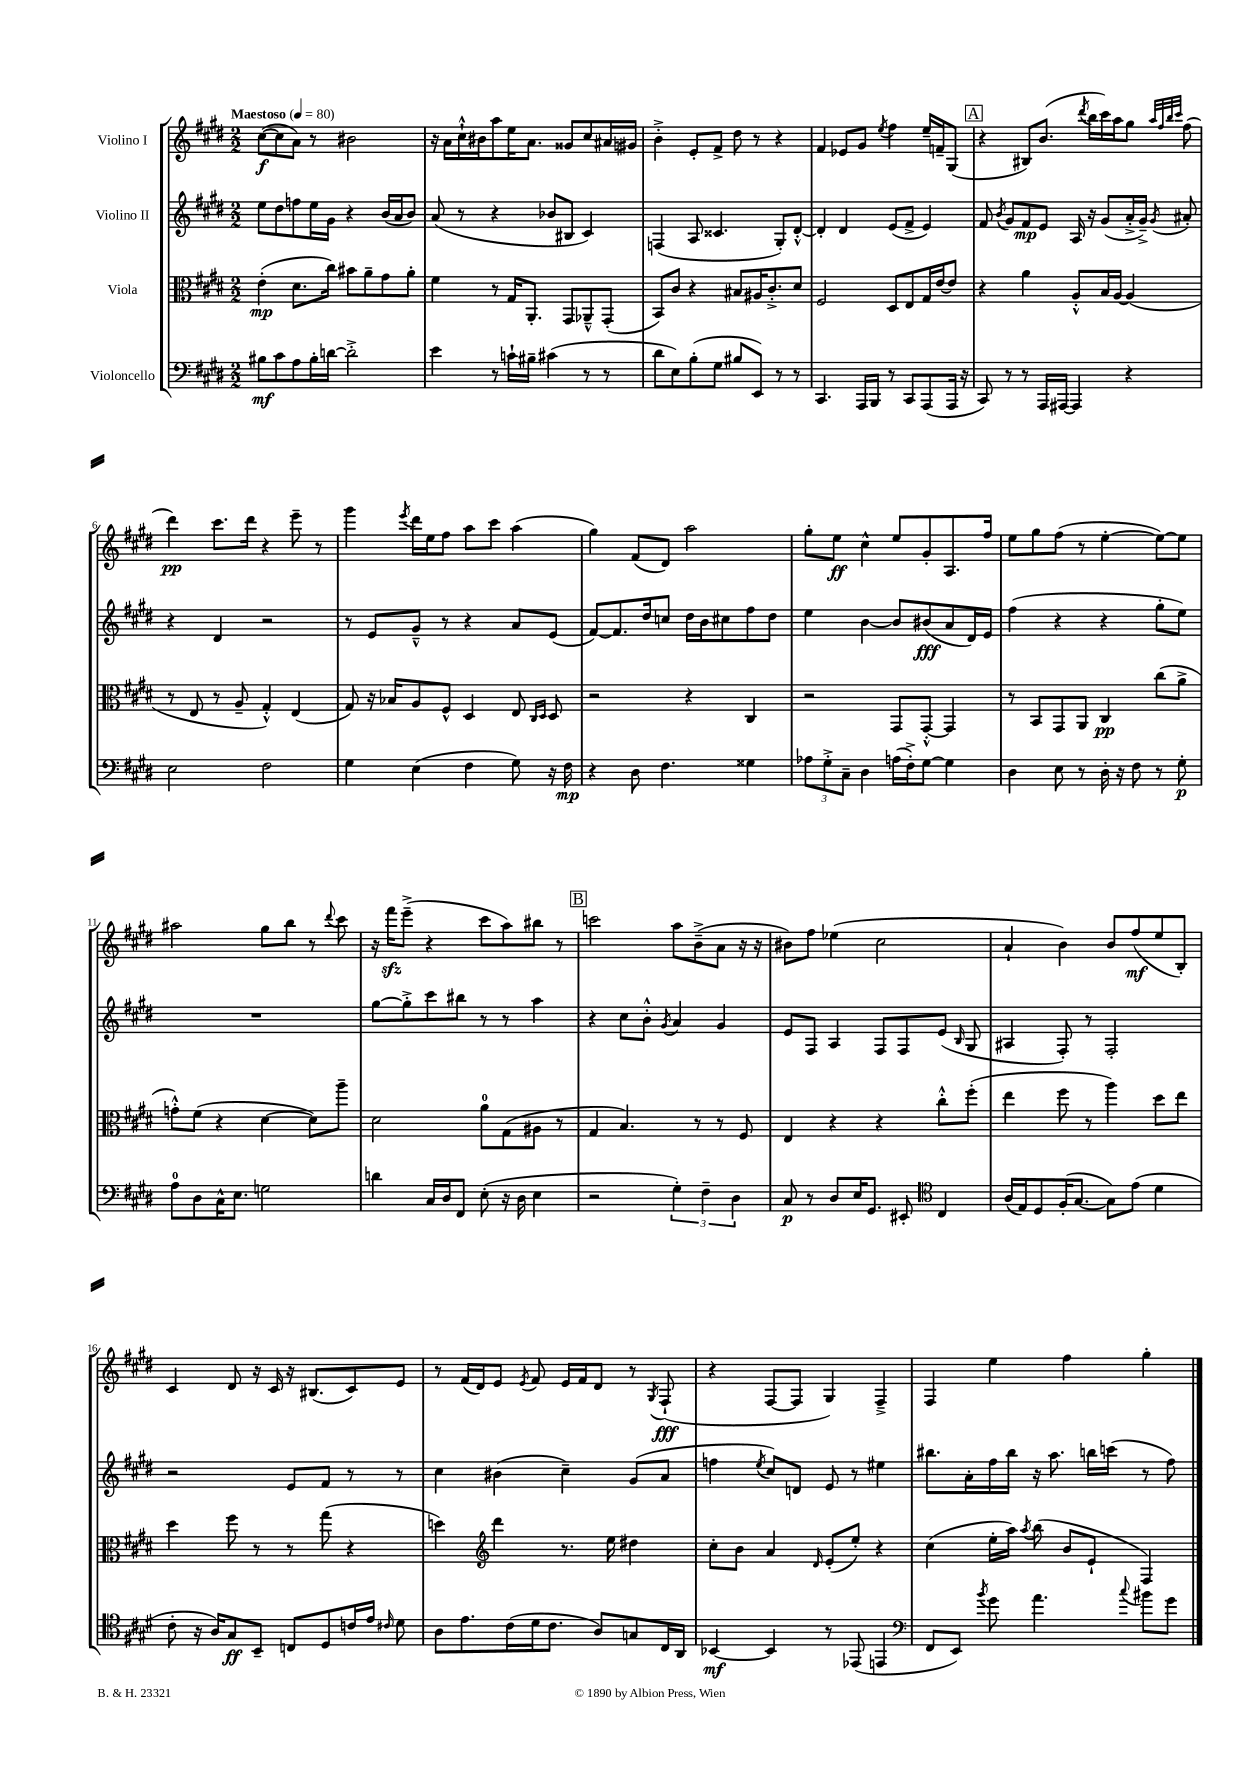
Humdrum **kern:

**kern	**dynam	**kern	**dynam	**kern	**dynam	**kern	**dynam
*part4	*part4	*part3	*part3	*part2	*part2	*part1	*part1
*staff4	*staff4	*staff3	*staff3	*staff2	*staff2	*staff1	*staff1
*I"Violoncello	*	*I"Viola	*	*I"Violino II	*	*I"Violino I	*
*clefF4	*	*clefC3	*	*clefG2	*	*clefG2	*
*k[f#c#g#d#]	*	*k[f#c#g#d#]	*	*k[f#c#g#d#]	*	*k[f#c#g#d#]	*
*M2/2	*	*M2/2	*	*M2/2	*	*M2/2	*
*MM80	*	*MM80	*	*MM80	*	*MM80	*
=1	=1	=1	=1	=1	=1	=1	=1
!	!	!	!	!	!	!LO:TX:a:B:t=Maestoso	!
8B#X\L	mf	(4e'\	mp	8ee\L	.	([8cc#\L	f
8c#\	.	.	.	8dd#\	.	8cc#\]	.
8A\	.	8.d#\L	.	8ffn\	.	8a\J)	.
16B#'\L	.	.	.	16ee\L	.	8r	.
[16dn\JJ	.	16cc#\Jk)	.	16g#\JJ	.	.	.
2d'^\]	.	8b#X\L	.	4r	.	2b#X\	.
.	.	8a~\	.	.	.	.	.
.	.	8g#\	.	(16b/LL	.	.	.
.	.	.	.	16a/J	.	.	.
.	.	8a'\J	.	8b/J)	.	.	.
=2	=2	=2	=2	=2	=2	=2	=2
4e\	.	4f#\	.	(8a/	.	16r	.
.	.	.	.	.	.	16a\LL	.
.	.	.	.	8r	.	16cc#`^^\	.
.	.	.	.	.	.	16b#X\J	.
8r	.	8r	.	4r	.	8aa\	.
16cn`\LL	.	16G#/KL	.	.	.	16ee\K	.
16B#X~\JJ	.	8.AA'/J	.	.	.	8.a\J	.
(4c#X\	.	.	.	8b-X/L	.	.	.
.	.	8GG#/L	.	8B#X/J	.	8g##X/L	.
8r	.	8AA-X~^^/	.	4c#/)	.	8cc#/	.
8r	.	(8GG#'/J	.	.	.	16a#X/L	.
.	.	.	.	.	.	16g#X/JJ	.
=3	=3	=3	=3	=3	=3	=3	=3
8d#\L	.	8BB/L)	.	(4Fn/	.	4b'^\	.
8E\)	.	8c#/J	.	.	.	.	.
(8B'\	.	4r	.	8A/	.	8e'/L	.
8G#\J	.	.	.	4.c##X/	.	8f#^/J	.
8B#X/L	.	8B#X/L	.	.	.	8dd#\	.
8EE/J)	.	16A#X/K	.	.	.	8r	.
.	.	8.c#'^/	.	.	.	.	.
8r	.	.	.	8G#'/L)	.	4r	.
8r	.	8d#/J	.	[8d#'^^/J	.	.	.
=4	=4	=4	=4	=4	=4	=4	=4
4.CC#/	.	2F#/	.	4d#'/]	.	4f#/	.
.	.	.	.	4d#/	.	8e-X/L	.
16AAA/LL	.	.	.	.	.	8g#/J	.
16BBB/JJ	.	.	.	.	.	.	.
.	.	.	.	.	.	8qee/	.
8r	.	8D#/L	.	(8e/L	.	4ff#\	.
8CC#/L	.	8E/	.	8f#^/J	.	.	.
(8AAA/	.	16G#/L	.	4e/)	.	16ee~/LL	.
.	.	[16e/J	.	.	.	16fn~/J	.
16AAA/Jk	.	8e/J]	.	.	.	(8G#/J	.
16r	.	.	.	.	.	.	.
!!LO:REH:place=s1:t=A
=5	=5	=5	=5	=5	=5	=5	=5
8CC#/)	.	4r	.	8f#/	.	4r	.
.	.	.	.	8qb/	.	.	.
8r	.	.	.	8g#/L	.	.	.
8r	.	4a\	.	8f#/	mp	8B#X/L)	.
16AAA/LL	.	.	.	8e/J	.	(8.b/J	.
[16AAA#X/JJ	.	.	.	.	.	.	.
4AAA#/]	.	8A'^^/L	.	16A/	.	.	.
.	.	.	.	.	.	8qddd#/	.
.	.	.	.	16r	.	16bb\LL	.
.	.	16B/L	.	(8g#/L	.	16ccc#\)	.
.	.	[16A/JJ	.	.	.	16aa\J	.
4r	.	(4A/]	.	16a'^/L	.	8gg#\J	.
.	.	.	.	16g#~^/JJ)	.	.	.
.	.	.	.	.	.	32qqaa/LLL	.
.	.	.	.	.	.	32qqff#/	.
.	.	.	.	.	.	32qqbb/	.
.	.	.	.	8qg#/	.	32qqccc#/JJJ	.
.	.	.	.	8a#X'/	.	(8ff#\	.
!!LO:LB:g=z
=6	=6	=6	=6	=6	=6	=6	=6
2E\	.	8r	.	4r	.	4ddd#\)	pp
.	.	8E/	.	.	.	.	.
.	.	8r	.	4d#/	.	8.ccc#\L	.
.	.	8A~/	.	.	.	.	.
.	.	.	.	.	.	16ddd#\Jk	.
2F#\	.	4G#'^^/)	.	2r	.	4r	.
.	.	(4E/	.	.	.	8eee~\	.
.	.	.	.	.	.	8r	.
=7	=7	=7	=7	=7	=7	=7	=7
4G#\	.	8G#/)	.	8r	.	4ggg#\	.
.	.	16r	.	8e/L	.	.	.
.	.	16B-X/KL	.	.	.	.	.
.	.	.	.	.	.	8qeee/	.
(4E\	.	8A/	.	8g#~^^/J	.	16ddd#\LL	.
.	.	.	.	.	.	16ee\J	.
.	.	8F#^^/J	.	8r	.	8ff#\J	.
4F#\	.	4D#/	.	4r	.	8aa\L	.
.	.	.	.	.	.	8ccc#\J	.
8G#\)	.	8E/	.	8a/L	.	(4aa\	.
.	.	16qqC#/LL	.	.	.	.	.
.	.	16qqD#/JJ	.	.	.	.	.
16r	.	8D#/	.	(8e/J	.	.	.
16F#\	mp	.	.	.	.	.	.
=8	=8	=8	=8	=8	=8	=8	=8
4r	.	2r	.	[8f#/L)	.	4gg#\)	.
.	.	.	.	8.f#/]	.	.	.
8D#\	.	.	.	.	.	(8f#/L	.
.	.	.	.	16dd#/k	.	.	.
4.F#\	.	.	.	8ccn/J	.	8d#/J)	.
.	.	4r	.	16dd#\LL	.	2aa\	.
.	.	.	.	16b\J	.	.	.
.	.	.	.	8cc#X\	.	.	.
4G##X\	.	4C#/	.	8ff#\	.	.	.
.	.	.	.	8dd#\J	.	.	.
=9	=9	=9	=9	=9	=9	=9	=9
12A-X\L	.	2r	.	4ee\	.	8gg#'\L	.
12G#'^\	.	.	.	.	.	.	.
.	.	.	.	.	.	8ee\J	ff
12C#~\J	.	.	.	.	.	.	.
4D#\	.	.	.	[4b\	.	4cc#^^\	.
(16An\LL	.	8GG#/L	.	8b/L]	.	8ee/L	.
16F#'^\J)	.	.	.	.	.	.	.
[8G#\J	.	[8GG#'^^/J	.	(8b#X/	fff	8g#'/	.
4G#\]	.	4GG#/]	.	8a/	.	8.A/	.
.	.	.	.	16d#/L)	.	.	.
.	.	.	.	16e/JJ	.	16ff#/Jk	.
=10	=10	=10	=10	=10	=10	=10	=10
4D#\	.	8r	.	(4ff#\	.	8ee\L	.
.	.	8BB/L	.	.	.	8gg#\	.
8E\	.	8GG#/	.	4r	.	(8ff#\J	.
8r	.	8AA/J	.	.	.	8r	.
16D#'\	.	4C#/	pp	4r	.	[4ee'\	.
16r	.	.	.	.	.	.	.
8F#\	.	.	.	.	.	.	.
8r	.	(8cc#\L	.	8gg#'\L	.	8ee\L_)	.
8G#'\	p	8a^\J	.	8ee\J)	.	8ee\J]	.
!!LO:LB:g=z
=11	=11	=11	=11	=11	=11	=11	=11
8A\L	.	8gn'^^\L)	.	1r	.	2aa#X\	.
8D#\	.	(8f#\J	.	.	.	.	.
16C#^^\K	.	4r	.	.	.	.	.
8.E\J	.	.	.	.	.	.	.
2Gn\	.	[4d#\	.	.	.	8gg#\L	.
.	.	.	.	.	.	8bb\J	.
.	.	8d#\L])	.	.	.	8r	.
.	.	.	.	.	.	8qqddd#/	.
.	.	8aa~\J	.	.	.	8ccc#\	.
=12	=12	=12	=12	=12	=12	=12	=12
4dn\	.	2d#\	.	[8gg#\L	.	16r	.
.	.	.	.	.	.	16fff#zz\KL	.
.	.	.	.	8gg#'^\]	.	(8eee~^\J	.
16C#/LL	.	.	.	8ccc#\	.	4r	.
16D#/J	.	.	.	.	.	.	.
8FF#/J	.	.	.	8bb#X\J	.	.	.
(8E'\	.	8a\L	.	8r	.	8ccc#\L	.
16r	.	(8G#\	.	8r	.	8aa\)	.
16D#\	.	.	.	.	.	.	.
4E\	.	8A#X\J	.	4aa\	.	8bb#X\J	.
.	.	8r	.	.	.	8r	.
!!LO:REH:place=s1:t=B
=13	=13	=13	=13	=13	=13	=13	=13
2r	.	4G#/	.	4r	.	2cccn\	.
.	.	4.B/)	.	8cc#\L	.	.	.
.	.	.	.	8b'^^\J	.	.	.
.	.	.	.	8qg#/	.	.	.
6G#'\)	.	.	.	4a/	.	8aa\L	.
.	.	8r	.	.	.	(8b~^\	.
6F#~\	.	.	.	.	.	.	.
.	.	8r	.	4g#/	.	8a\J	.
6D#\	.	.	.	.	.	.	.
.	.	8F#/	.	.	.	16r	.
.	.	.	.	.	.	16r	.
=14	=14	=14	=14	=14	=14	=14	=14
8C#/	p	4E/	.	8e/L	.	8b#X\L)	.
8r	.	.	.	8F#/J	.	8ff#\J	.
8D#/L	.	4r	.	4A/	.	(4ee-X\	.
16E/K	.	.	.	.	.	.	.
8.GG#/J	.	.	.	.	.	.	.
.	.	4r	.	8F#/L	.	2cc#\	.
8EE#X'/	.	.	.	8F#/	.	.	.
*clefC4	*	*	*	*	*	*	*
4C#/	.	8cc#'^^\L	.	(8e/J	.	.	.
.	.	.	.	16qqB/	.	.	.
.	.	(8ff#'\J	.	8G#/	.	.	.
=15	=15	=15	=15	=15	=15	=15	=15
(16A/LL	.	4ee\	.	4A#X/	.	4a`/	.
16E/J)	.	.	.	.	.	.	.
8D#/	.	.	.	.	.	.	.
(16F#'/K	.	8ff#\	.	8F#'/)	.	4b\)	.
[8.G#/J	.	.	.	.	.	.	.
.	.	8r	.	8r	.	.	.
8G#\L])	.	4aa\)	.	2F#'/	.	8b/L	.
(8e\J	.	.	.	.	.	(8ff#/	mf
4d#\	.	8dd#\L	.	.	.	8ee/	.
.	.	8ee\J	.	.	.	8B'/J)	.
!!LO:LB:g=z
=16	=16	=16	=16	=16	=16	=16	=16
8c#'\	.	4dd#\	.	2r	.	4c#/	.
16r	.	.	.	.	.	.	.
16A/KL)	.	.	.	.	.	.	.
8G#/	ff	8ff#\	.	.	.	8d#/	.
8BB~/J	.	8r	.	.	.	16r	.
.	.	.	.	.	.	16c#/	.
8Cn/L	.	8r	.	8e/L	.	16r	.
.	.	.	.	.	.	(8.B#X/L	.
8D#/	.	(8gg#\	.	8f#/J	.	.	.
16cn/L	.	4r	.	8r	.	8c#/)	.
16e/JJ	.	.	.	.	.	.	.
16qqc#X/	.	.	.	.	.	.	.
8d#\	.	.	.	8r	.	8e/J	.
=17	=17	=17	=17	=17	=17	=17	=17
8A\L	.	4ddn\)	.	4cc#\	.	8r	.
8.e\	.	.	.	.	.	(16f#/LL	.
.	.	.	.	.	.	16d#/J)	.
*	*	*clefG2	*	*	*	*	*
.	.	4ddd#\	.	(4b#X\	.	8e/J	.
(16c#\L	.	.	.	.	.	.	.
.	.	.	.	.	.	8qe/	.
16d#\J	.	.	.	.	.	8f#/	.
8.c#\J	.	.	.	.	.	.	.
.	.	8.r	.	4cc#~\)	.	16e/LL	.
.	.	.	.	.	.	16f#/J	.
8A/L)	.	.	.	.	.	8d#/J	.
.	.	16ee\	.	.	.	.	.
8Gn/	.	4dd#X\	.	(8g#/L	.	8r	.
.	.	.	.	.	.	8qG#/	.
16C#/L	.	.	.	8a/J	.	(8F#`/	fff
16AA/JJ	.	.	.	.	.	.	.
=18	=18	=18	=18	=18	=18	=18	=18
[4BB-X/	mf	8cc#'\L	.	4ffn\	.	4r	.
.	.	8b\J	.	.	.	.	.
.	.	.	.	8qee/	.	.	.
4BB-/]	.	4a/	.	8cc#/L)	.	[8F#/L	.
.	.	.	.	8dn/J	.	8F#/J]	.
.	.	16qqd#/	.	.	.	.	.
8r	.	(8e'/L	.	8e/	.	4G#/)	.
(8EE-X/	.	8ee'/J)	.	8r	.	.	.
4EEn/	.	4r	.	4ee#X\	.	4F#~^/	.
=19	=19	=19	=19	=19	=19	=19	=19
*clefF4	*	*	*	*	*	*	*
8FF#/L	.	(4cc#\	.	8.bb#X\L	.	4F#/	.
8EE/J)	.	.	.	.	.	.	.
.	.	.	.	16a'\L	.	.	.
8qb/	.	.	.	.	.	.	.
8g#\	.	16ee'\LL	.	16ff#\	.	4ee\	.
.	.	16aa\JJ)	.	16bb#\JJ	.	.	.
.	.	8qaa/	.	.	.	.	.
4.a\	.	(8bb\	.	16r	.	.	.
.	.	.	.	8.aa\	.	.	.
.	.	8b/L	.	.	.	4ff#\	.
.	.	8e`/J	.	16bbn\LL	.	.	.
.	.	.	.	(16cccn\JJ	.	.	.
8qqcc#/	.	.	.	.	.	.	.
8b#X\L	.	4F#/)	.	8r	.	4gg#'\	.
8g#\J	.	.	.	8ff#\)	.	.	.
==	==	==	==	==	==	==	==
*-	*-	*-	*-	*-	*-	*-	*-
